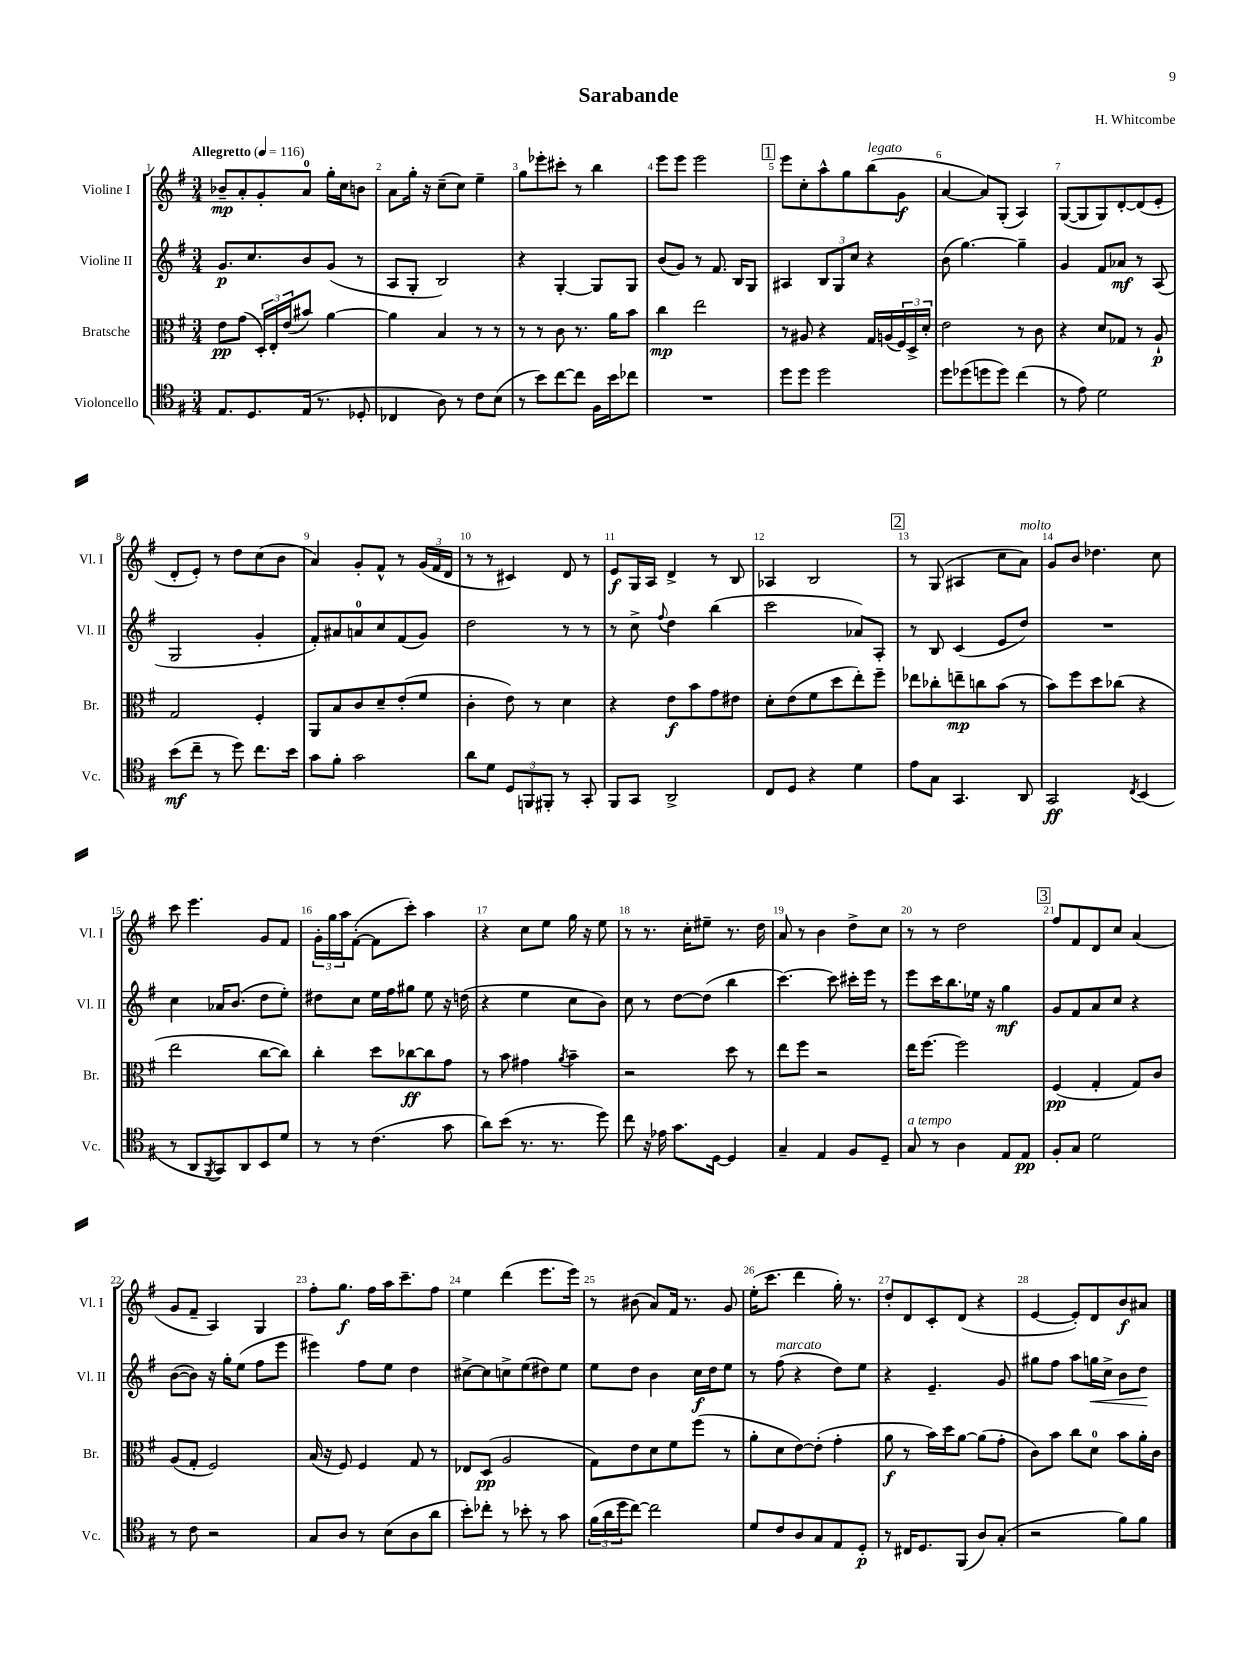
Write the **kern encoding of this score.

**kern	**kern	**kern	**kern
*staff4	*staff3	*staff2	*staff1
*clefC4	*clefC3	*clefG2	*clefG2
*k[f#]	*k[f#]	*k[f#]	*k[f#]
*M3/4	*M3/4	*M3/4	*M3/4
*MM116	*MM116	*MM116	*MM116
8.E	8e	8.g	8b-~
.	(8g	.	8a'
8.D	.	8.cc	.
.	24D')	.	8g'
.	24E'	.	.
.	(24e	.	.
(16E	8b#)	8b	8a
8.r	.	.	.
.	[4a	(8g	16gg'
.	.	.	16cc
8D-'	.	8r	8b
=	=	=	=
4C-	4a]	8A	8a
.	.	8G'	16gg'
.	.	.	16r
8A)	4B	2B)	(8cc~
8r	.	.	8cc)
8c	8r	.	4ee~
(8B	8r	.	.
=	=	=	=
8r	8r	4r	8gg
8b)	8r	.	8eee-'
[8cc	8c	[4G'	8ccc#'
8cc]	8.r	.	8r
16F#	.	8G]	4bb
16b	16a	.	.
8cc-	8b	8G	.
=	=	=	=
2.r	4cc	(8b	8eee
.	.	8g)	8eee
.	2ee	8r	2eee
.	.	8.f#	.
.	.	16B	.
.	.	8G	.
=	=	=	=
8dd	8r	4A#	8eee
8dd	8A#	.	8cc'
2dd	4r	12B	8aa^^
.	.	12G	.
.	.	.	8gg
.	.	12cc	.
.	16G	4r	(8bb
.	(16A	.	.
.	24F#)	.	8g
.	24D^	.	.
.	24d'	.	.
=	=	=	=
8dd	2e	(8b	[4a
(8dd-	.	[4.gg)	.
8dd	.	.	8a])
8dd)	.	.	(8G'
(4cc	8r	4gg~]	4A)
.	8c	.	.
=	=	=	=
8r	4r	4g	([8G
8e)	.	.	8G]
2d	8d	8f#	8G)
.	8G-	8a-	[8d'
.	8r	8r	(8d]
.	8A`	(8A	8e'
=	=	=	=
(8b	2G	2G	8d'
8cc~	.	.	8e')
8r	.	.	8r
8dd)	.	.	8dd
8.cc	4F#'	4g'	(8cc
.	.	.	8b
16b	.	.	.
=	=	=	=
8g	8AA	8f#')	4a)
8f#'	8B	8a#	.
2g	8c	8a	8g'
.	8d~	8cc	8f#^^
.	(8e'	(8f#	8r
.	8f#	8g)	(24g
.	.	.	24f#
.	.	.	24d
=	=	=	=
8a	4c'	2dd	8r
8d	.	.	8r
12D	8e)	.	4c#)
12FF	.	.	.
.	8r	.	.
12FF#'	.	.	.
8r	4d	8r	8d
8GG'	.	8r	8r
=	=	=	=
8FF#	4r	8r	8e
8GG	.	8cc^	16G
.	.	.	16A
.	.	8qqff#	.
2AA^	8e	4dd	4d^
.	8b	.	.
.	8g	(4bb	8r
.	8e#	.	8B
=	=	=	=
8C	8d'	2ccc	4A-
8D	(8e	.	.
4r	8f#	.	2B
.	8dd	.	.
4d	8ee')	8a-)	.
.	8ff#~	8A'	.
=	=	=	=
8e	8ee-	8r	8r
8G	8cc-'	8B	(8G
4.GG	8ee~	(4c	4A#
.	8cc	.	.
.	(8b	8e	8cc
8AA	8r	8dd)	8a)
=	=	=	=
2GG	8b)	2.r	8g
.	8ff#	.	8b
.	8dd	.	4.dd-
.	(8cc-	.	.
8qC	.	.	.
(4BB	4r	.	.
.	.	.	8cc
=	=	=	=
8r	2ee	4cc	8ccc
8AA	.	.	4.eee
8qFF#	.	.	.
8GG)	.	16a-	.
.	.	(8.b	.
8AA	.	.	.
8BB	[8cc	8dd	8g
8d	8cc])	8ee')	8f#
=	=	=	=
8r	4cc'	8dd#	24g'
.	.	.	24gg
.	.	.	24aa
8r	.	8cc	([8f#'
(4.c	8dd	16ee	8f#]
.	.	16ff#	.
.	[8cc-	8gg#	8ccc')
.	8cc-]	8ee	4aa
8g	8g	16r	.
.	.	(16dd	.
=	=	=	=
8a)	8r	4r	4r
(8b	8b	.	.
8.r	4g#	4ee	8cc
.	.	.	8ee
8.r	.	.	.
.	8qa	.	.
.	4b~	8cc	16gg
.	.	.	16r
8dd)	.	8b)	8ee
=	=	=	=
8cc	2r	8cc	8r
16r	.	8r	8.r
16e-	.	.	.
8.g	.	[8dd	.
.	.	.	16cc'
.	.	(8dd]	8ee#~
[16D	.	.	.
4D]	8dd	4bb	8.r
.	8r	.	.
.	.	.	16dd
=	=	=	=
4G~	8ee	[4.ccc)	8a
.	8ff#	.	8r
4E	2r	.	4b
.	.	8ccc]	.
8F#	.	16ccc#'	8dd^
.	.	16eee	.
8D~	.	8r	8cc
=	=	=	=
8G	16ee	8eee	8r
.	[8.ff#	.	.
8r	.	16ccc	8r
.	.	8.bb	.
4A	2ff#]	.	2dd
.	.	16ee-	.
.	.	16r	.
8E	.	4gg	.
8E	.	.	.
=	=	=	=
8F#'	(4F#	8g	8ff#
8G	.	8f#	8f#
2d	4G'	8a	8d
.	.	8cc	8cc
.	8G)	4r	(4a
.	8c	.	.
=	=	=	=
8r	(8A	([8b	8g
8c	8G'	8b])	8f#~
2r	2F#)	16r	4A)
.	.	16gg'	.
.	.	(8ee	.
.	.	8ff#	4G
.	.	8eee	.
=	=	=	=
8G	(16B	4eee#)	8ff#'
.	16r	.	.
8A	8F#)	.	8.gg
8r	4F#	8ff#	.
.	.	.	16ff#
(8B	.	8ee	16aa
.	.	.	8.ccc~
8A	8G	4dd	.
8a	8r	.	8ff#
=	=	=	=
8b')	8E-	[8cc#^	4ee
8cc-'	(8D	8cc#]	.
8r	2A	8cc^	(4ddd
8b-'	.	(8ee	.
8r	.	8dd#)	8.eee
8g	.	8ee	.
.	.	.	16eee)
=	=	=	=
(24f#	8G)	8ee	8r
24a	.	.	.
24dd	.	.	.
[8cc)	8e	8dd	(8b#
2cc]	8d	4b	8a)
.	8f#	.	16f#
.	.	.	8.r
.	(8ff#	16cc	.
.	.	16dd	.
.	8r	8ee	8g
=	=	=	=
8d	8a'	8r	(16ee'
.	.	.	8.ccc
8c	8d	(8ff#	.
8A	[8e)	4r	4ddd
8G	(8e']	.	.
8E	4g'	8dd)	16gg')
.	.	.	8.r
8D'	.	8ee	.
=	=	=	=
8r	8a	4r	8dd'
16C#	8r	.	8d
8.D	.	.	.
.	16b)	4.e~	8c'
.	16dd	.	.
(8FF#	[8a	.	(8d
8A)	(8a]	.	4r
(8G'	8g'	8g	.
=	=	=	=
2r	8c)	8gg#	[4e
.	8b	8ff#	.
.	8cc	8aa	8e'])
.	8d	16gg	8d
.	.	16cc^	.
8f#)	8b	8b	8b
8f#	16a'	8dd	8a#
.	16c	.	.
==	==	==	==
*-	*-	*-	*-
